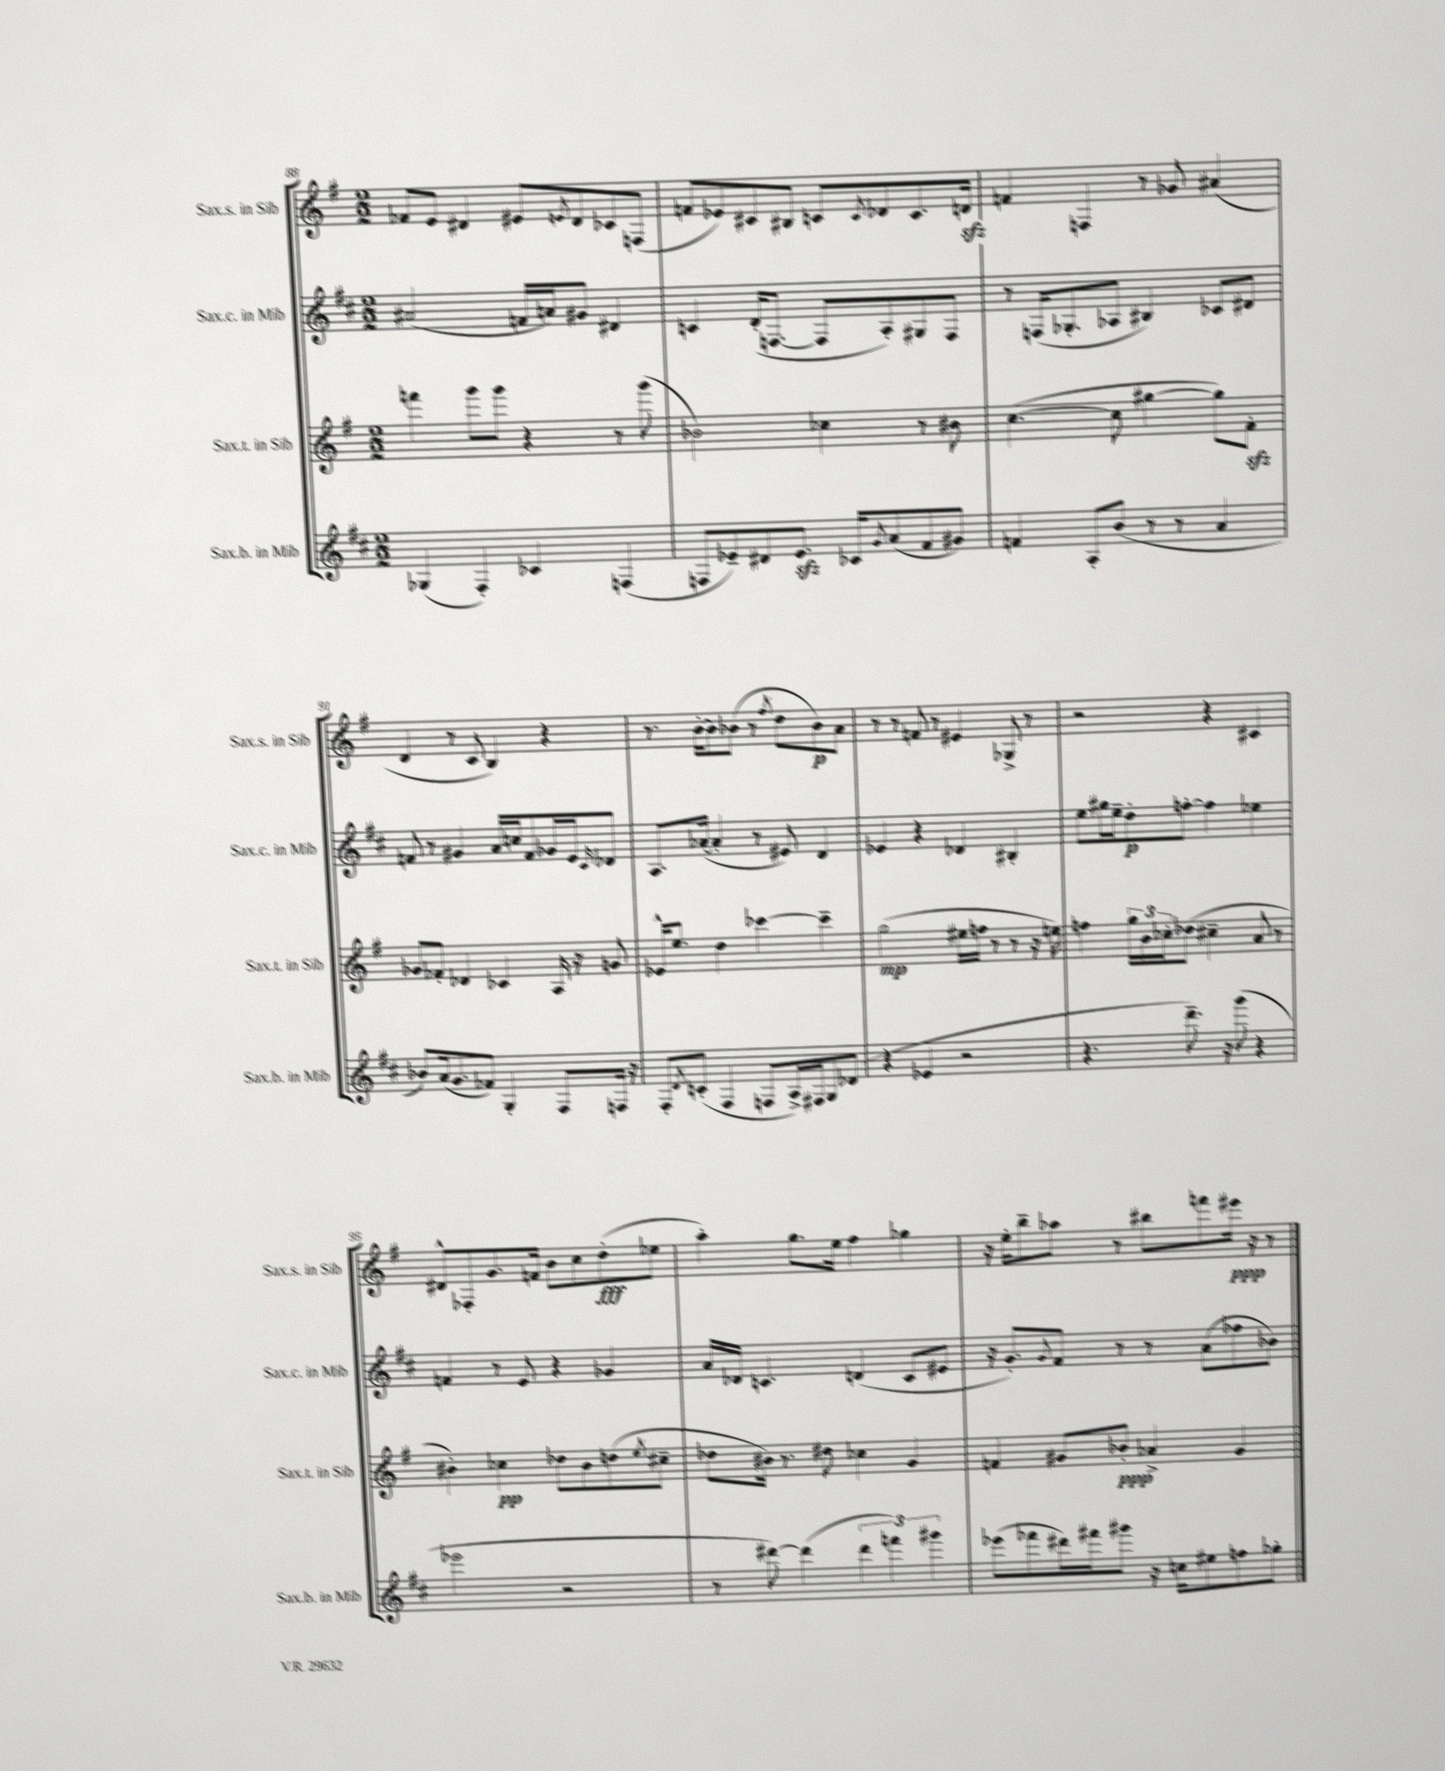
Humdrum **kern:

**kern	**kern	**kern	**kern
*staff4	*staff3	*staff2	*staff1
*clefG2	*clefG2	*clefG2	*clefG2
*k[f#c#]	*k[f#]	*k[f#c#]	*k[f#]
*M2/2	*M2/2	*M2/2	*M2/2
(4G-/	4fff\	(2a#/	8f-/L
.	.	.	8e/J
4F#'/)	8ggg\L	.	4d#/
.	8ggg\J	.	.
4c-/	4r	16f/LL	8e#/L
.	.	16a/J)	.
.	.	.	8qe/
.	.	8g#/J	8d#/
(4F/	8r	4d#/	8c-/
.	(8ggg\	.	(8F/J
=	=	=	=
8F/L	2b-\)	4c/	8f/L
8e-~/)	.	.	8e-/)
8d#/	.	(16d'/LK	8c#/
.	.	[8.F/J	.
8.e-/J	.	.	8B#/J
.	4cc-\	8F/]L	8c/L
16c-/LK	.	.	.
8qg/	.	.	8qc/
(8a/	.	8A'/)	8d-/
8f#/	8r	8G#/	8.c/
8g#/J)	8b#\	8F/J	.
.	.	.	16d/Jk
=	=	=	=
4f/	([4.cc\	8r	4f/
.	.	(16F/LK	.
.	.	8.G-'/	.
8A'/L	.	.	4F/
(8b/J	8cc\]	8A-/J	.
8r	[4gg#\	4B#/)	8r
8r	.	.	8g-/
4a/	8gg#\]L)	8c-/L	(4a#/
.	8f#'\J	8d#/J	.
=	=	=	=
8b-/L)	8g-/L	8f/	4d/
(16a/k	8f-'/J	8r	.
8.g/	.	.	.
.	4d-/	4g#/	8r
8f-/J)	.	.	8c/
4G'/	4c-/	16a/LL	4B/)
.	.	16cc/J	.
.	.	8f/	.
8F#/L	16A/	16g-/L	4r
.	16r	16e/J	.
.	.	16qqc#/	.
16F/Jk	8g/	8d-/J	.
16r	.	.	.
=	=	=	=
8F#'/L	16e-^^/LK	8.A/L	8.r
.	8.ee/J	.	.
8qd/	.	.	.
(8c'/J	.	.	.
.	.	([16a-/Jk	[16b'\LK
4F#/	4dd\	4a-'/]	8b\]
.	.	.	(8b-\J
8F/L	[4ccc-\	8r	8r
.	.	.	8qff#/
16A^/L)	.	8e#/)	8dd\L
16F#/J	.	.	.
8G/	4ccc-~\]	4d/	8b-\)
(8d-/J	.	.	8a\J
=	=	=	=
4r	(2gg\	4e-/	8r
.	.	.	8r
4e-/	.	4r	8f/
.	.	.	8r
2r	16ee#\LL	4d-/	4e#/
.	16ff\JJ	.	.
.	8r	.	.
.	8r	4B#'/	8G-^/
.	16r	.	8r
.	16ee\)	.	.
=	=	=	=
4.r	4ff\	8ee\L	2r
.	.	16gg#\L	.
.	.	16ee~\J	.
.	24gg\LL	8dd'\	.
.	24b\	.	.
.	24cc-'\J	.	.
8.ddd~\)	(8dd-\J	[8ff'\J	.
.	4cc#~\	4ff\]	4r
16r	.	.	.
(8ggg\	.	.	.
4r	8a/	4ee-\	4c#/
.	8r	.	.
=	=	=	=
2eee-\	4b#'\)	4f/	8d#^^/L
.	.	.	8F-'/
.	4cc-\	8r	8.g/
.	.	8e/	.
.	.	.	16f/Jk
2r	8dd-\L	4r	8b\L
.	8b#\	.	8cc\
.	(8dd\	4g-/	(8dd'\
.	8qee/	.	.
.	8cc#~\J	.	8ee-\J
=	=	=	=
8r	8dd-\L	16a/LL	4aa'\)
.	.	16d-/JJ	.
[8ddd#\)	16b#\Jk)	4.c/	.
.	8.r	.	.
(4ddd#\]	.	.	8.gg\L
.	8dd#\	.	.
.	.	.	16ee\Jk
6ddd#\	4cc-\	(4d/	4ff#\
6fff\)	.	.	.
.	4g/	8c/L	4gg-\
6ggg#\	.	.	.
.	.	8e#/J	.
=	=	=	=
(8eee-\L	4f/	16r	16r
.	.	8.g'/L)	16ee'\LK
8fff-\	.	.	8bb~\
.	.	8qqg/	.
16ddd#\L)	8g#/L	8f#/J	8aa-\J
16fff#\J	.	.	.
8ggg#\J	8b-'/J	8r	8r
16r	4a-^/	8r	8bb#\L
16cc\LK	.	.	.
8ee#\	.	(8a\L	8fff\
8ff\	4g#/	8ff-\	16eee#\Jk
.	.	.	16r
8gg-'\J	.	8b-\J)	8r
==	==	==	==
*-	*-	*-	*-
